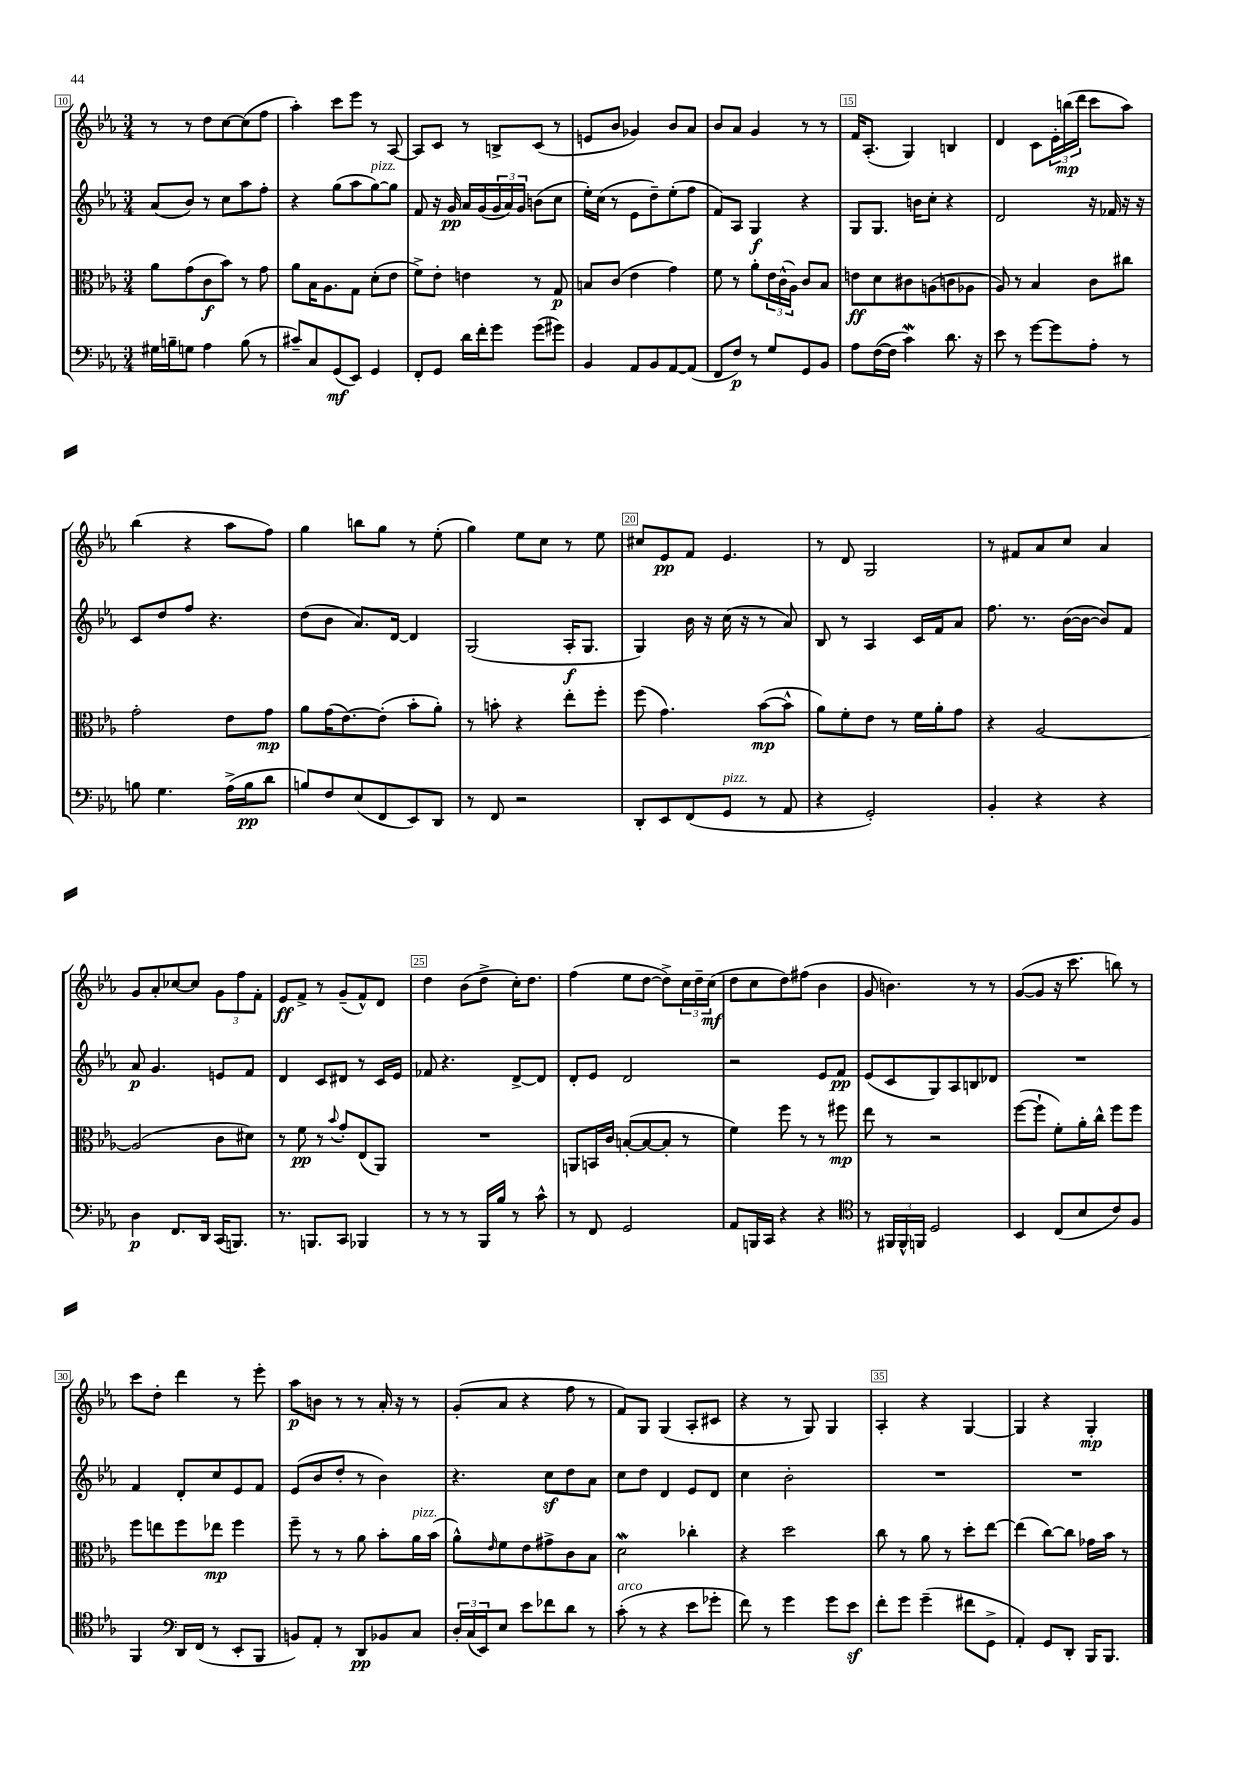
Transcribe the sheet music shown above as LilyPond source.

<<
\new StaffGroup <<
\new Staff = "s0" {
    \clef treble \key ees \major \numericTimeSignature \time 3/4
    r8 r8 d''8 c''8~ c''8( f''8 |
    aes''4-.) c'''8 ees'''8 r8 aes8~ |
    aes8 c'8 r8 b8-> c'8( r8 |
    e'8 bes'8 ges'4) bes'8 aes'8 |
    bes'8 aes'8 g'4 r8 r8 |
    f'16 aes8.-.( g4) b4 |
    d'4 c'8 \tuplet 3/2 { ees'16-. b''16\mp( d'''16 } c'''8 aes''8) |
    bes''4( r4 aes''8 f''8) |
    g''4 b''8 g''8 r8 ees''8-.( |
    g''4) ees''8 c''8 r8 ees''8 |
    cis''8 ees'8\pp f'8 ees'4. |
    r8 d'8 g2 |
    r8 fis'8 aes'8 c''8 aes'4 |
    g'8 aes'8-. ces''8~ ces''8 \tuplet 3/2 { g'8 f''8 f'8-. } |
    ees'8\ff f'8-> r8 g'8--( f'8-^) d'8 |
    d''4 bes'8( d''8-> c''16-.) d''8. |
    f''4( ees''8 d''8~ d''8->) \tuplet 3/2 { c''16 d''16-- c''16\mf( } |
    d''8 c''8 d''8) fis''8( bes'4 |
    g'8 b'4.) r8 r8 |
    g'8~( g'8 r16 c'''8. b''8) r8 |
    c'''8 d''8-. d'''4 r8 ees'''8-. |
    aes''8\p b'8 r8 r8 aes'16-. r16 r8 |
    g'8-.( aes'8 r4 f''8 r8 |
    f'8) g8 g4( aes8-. cis'8 |
    r4 r8 g8) g4 |
    aes4-. r4 g4~ |
    g4 r4 g4-.\mp \bar "|." |
}
\new Staff = "s1" {
    \clef treble \key ees \major \numericTimeSignature \time 3/4
    aes'8( bes'8) r8 c''8 aes''8 f''8-. |
    r4 g''8( aes''8 g''8~^\markup { \italic "pizz." }) g''8 |
    f'8 r16 g'16\pp aes'16 g'16( \tuplet 3/2 { g'16 aes'16) g'16 } b'8( c''8 |
    ees''16-.) c''16( r8 ees'8 d''8--) ees''8-.( f''8 |
    f'8) aes8 g4\f r4 |
    g8 g8. b'16 c''8-. r4 |
    d'2 r16 fes'16 r16 r16 |
    c'8 d''8 f''8 r4. |
    d''8( bes'8 aes'8.) d'16~ d'4 |
    g2( aes16-.\f g8. |
    g4) bes'16 r16 c''16( r16 r8 aes'8) |
    bes8 r8 aes4 c'16 f'16 aes'8 |
    f''8. r8. bes'16~( bes'16~ bes'8) f'8 |
    aes'8\p g'4. e'8 f'8 |
    d'4 c'8 dis'8 r8 c'16 ees'16 |
    fes'8 r4. d'8~-> d'8 |
    d'8-. ees'8 d'2 |
    r2 ees'8 f'8\pp |
    ees'8( c'8 g8) aes8 b8 des'8 |
    R2. |
    f'4 d'8-. c''8 ees'8 f'8 |
    ees'8( bes'8 d''8-. r8 bes'4) |
    r4. c''8\sf d''8 aes'8 |
    c''8 d''8 d'4 ees'8 d'8 |
    c''4 bes'2-. |
    R2. |
    R2. \bar "|." |
}
\new Staff = "s2" {
    \clef alto \key ees \major \numericTimeSignature \time 3/4
    aes'8 g'8( c'8\f bes'8) r8 g'8 |
    aes'8 bes16 aes8. g8 d'8-.( ees'8 |
    f'8->) ees'8-. e'4 r8 g8\p |
    b8 c'8( ees'4 g'4) |
    f'8 r8 aes'8-. \tuplet 3/2 { ees'16 c'16-^( aes16) } c'8 bes8 |
    e'8\ff d'8 cis'8 a8( c'8 aes8 |
    aes8) r8 bes4 c'8 cis''8 |
    g'2-. ees'8 g'8\mp |
    aes'8 g'16( ees'8.~) ees'8-.( bes'8-. aes'8-.) |
    r8 b'8-. r4 ees''8-. f''8-. |
    f''8( g'4.) bes'8~\mp( bes'8-^ |
    aes'8) f'8-. ees'8 r8 f'16 aes'16-. g'8 |
    r4 aes2~ |
    aes2( c'8 dis'8) |
    r8 f'8\pp r8 \appoggiatura { bes'8 } g'8-. ees8( aes,8) |
    R2. |
    a,8 b,16 c'16 b8~-.( b8~ b8-. r8 |
    f'4) f''8 r8 r8 fis''8\mp |
    ees''8 r8 r2 |
    f''8~( f''8-! f'8-.) aes'16-. c''16-^ f''8 f''8 |
    f''8 e''8 f''8 ees''8\mp f''4 |
    f''8-- r8 r8 aes'8 bes'8-. aes'16^\markup { \italic "pizz." } bes'16( |
    aes'8-^) \grace { ees'16 } f'8 ees'8 gis'8-> c'8 bes8 |
    d'2\mordent ces''4-. |
    r4 d''2 |
    c''8 r8 aes'8 r8 d''8-. ees''8~ |
    ees''4( c''8~) c''8 ges'16 bes'16 r8 \bar "|." |
}
\new Staff = "s3" {
    \clef bass \key ees \major \numericTimeSignature \time 3/4
    gis16 b16-- g8 aes4 b8( r8 |
    cis'8--) c8 g,8\mf( ees,8) g,4 |
    f,8-. g,8 d'16 f'16-. g'8 g'8( gis'8) |
    bes,4 aes,8 bes,8 aes,8~ aes,8( |
    f,8 f8\p) r8 g8 g,8 bes,8 |
    aes8 f16~( f16 c'4\mordent) d'8. r16 |
    ees'8 r8 g'8~ g'8 aes8-. r8 |
    b8 g4. aes16->( b16\pp d'8 |
    b8) f8 ees8( f,8 ees,8) d,8 |
    r8 f,8 r2 |
    d,8-. ees,8 f,8( g,8^\markup { \italic "pizz." } r8 aes,8 |
    r4 g,2-.) |
    bes,4-. r4 r4 |
    d4\p f,8. d,16 c,16( b,,8.) |
    r8. b,,8. c,8 bes,,4 |
    r8 r8 r8 bes,,16 bes16 r8 c'8-^ |
    r8 f,8 g,2 |
    aes,8 b,,16 c,16 r4 r4 |
    \clef tenor r8 \tuplet 3/2 { fis,16 fis,16-^ f,16 } d2 |
    bes,4 c8( bes8 c'8) f8 |
    f,4 \clef bass d,16 f,16( r8 ees,8-. bes,,8 |
    b,8) aes,8-. r8 d,8\pp bes,8 c8 |
    \tuplet 3/2 { d16-. c16( ees,16) } ees8 ees'8 fes'8 d'8 r8 |
    c'8-.^\markup { \italic "arco" }( r8 r4 ees'8 ges'8-. |
    f'8) r8 g'4 g'8 ees'8\sf |
    f'8-. g'8 g'4--( fis'8 g,8-> |
    aes,4-.) g,8 d,8-. bes,,16 bes,,8. \bar "|." |
}
>>
>>
\layout { \context { \Score currentBarNumber = #10 \override BarNumber.break-visibility = ##(#f #t #t) barNumberVisibility = #(every-nth-bar-number-visible 5) \override BarNumber.stencil = #(make-stencil-boxer 0.1 0.3 ly:text-interface::print) } }
